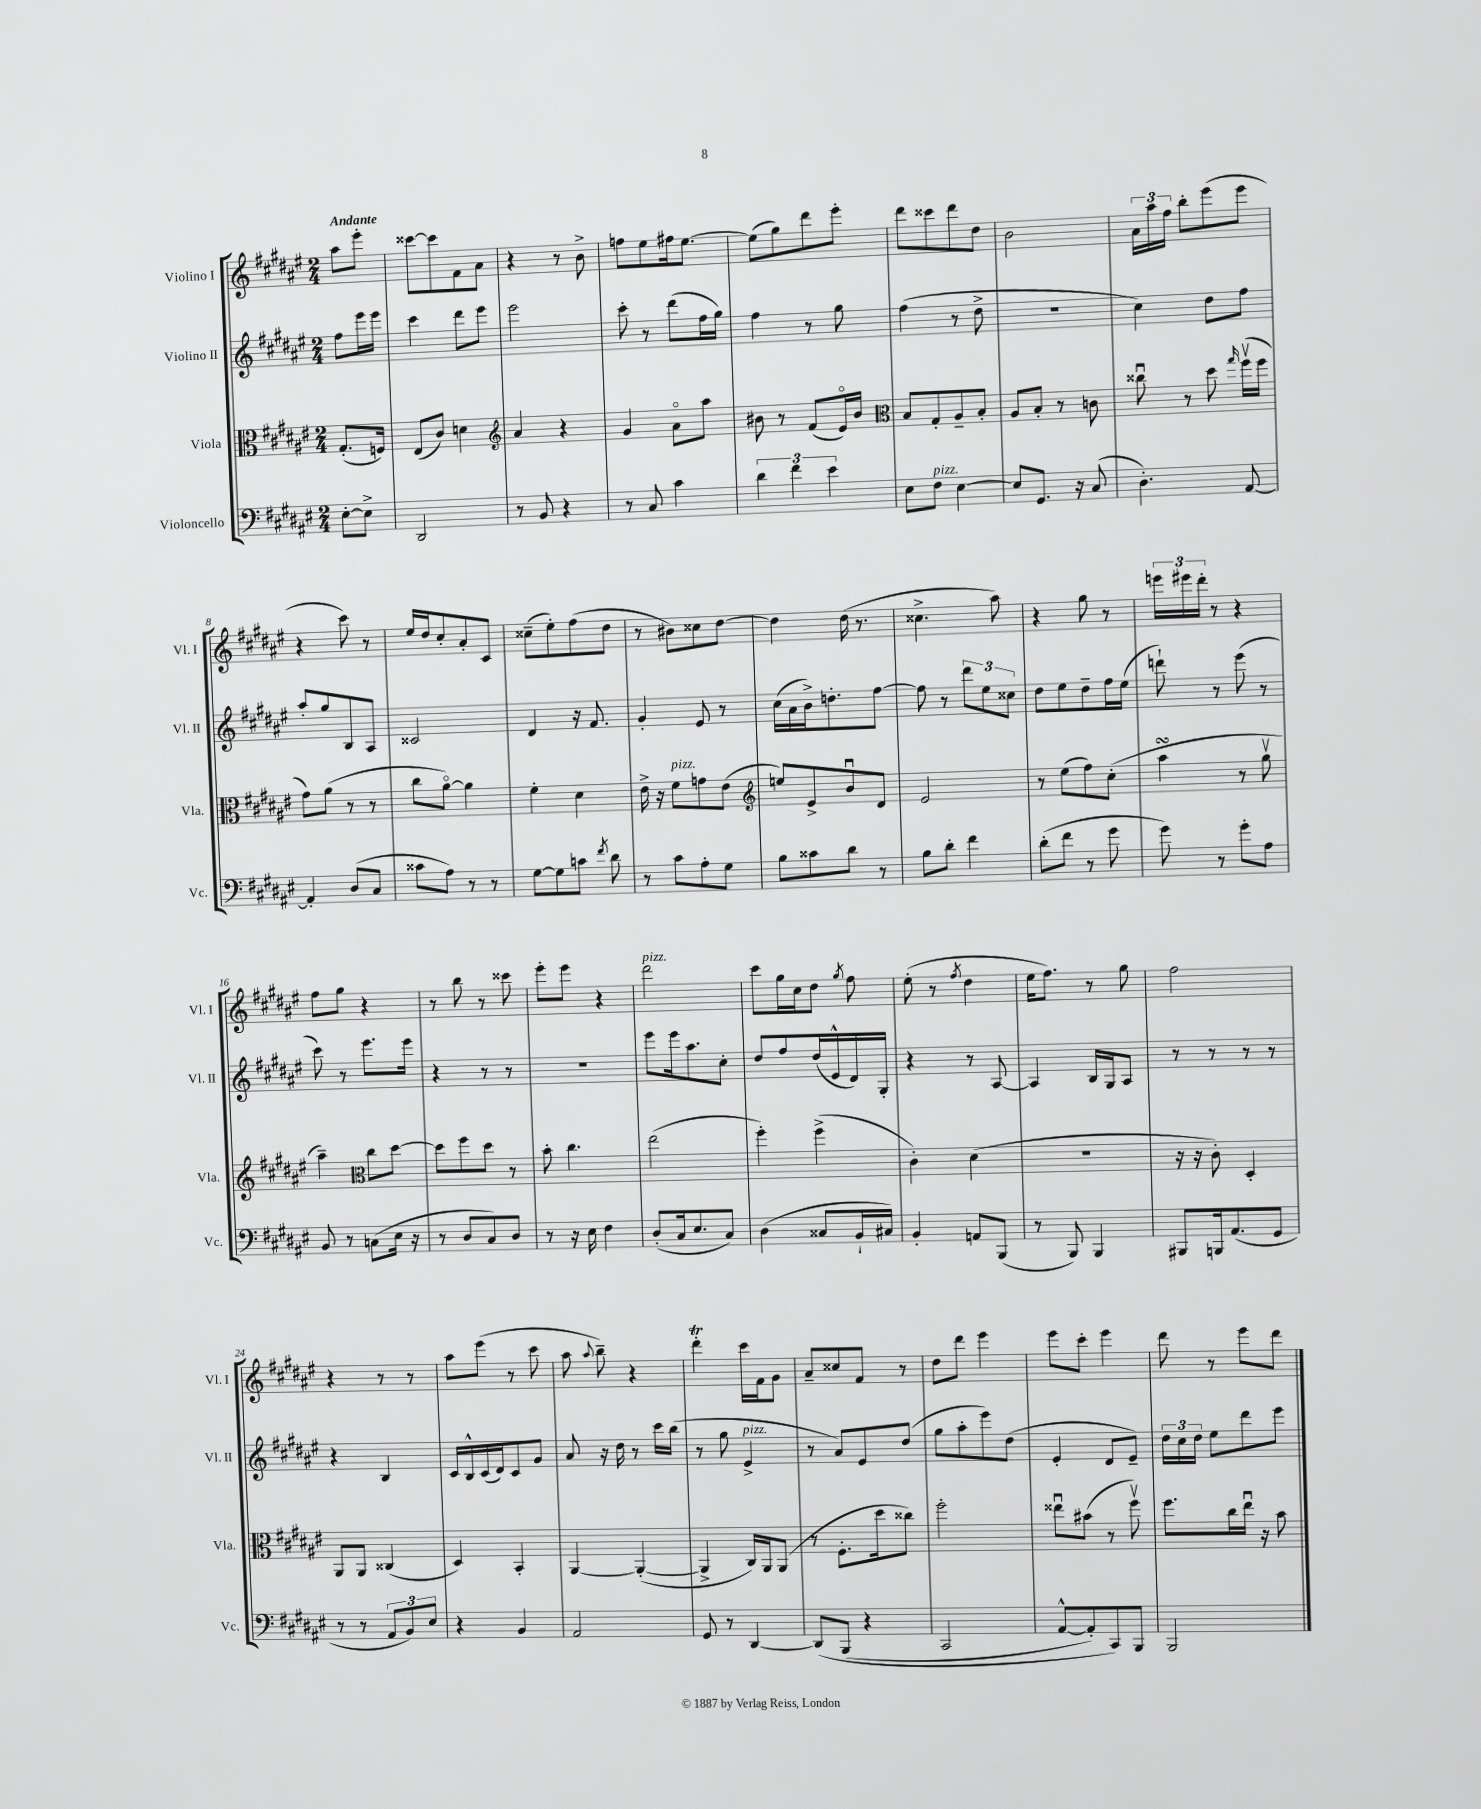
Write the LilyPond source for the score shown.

<<
\new StaffGroup <<
\new Staff = "s0" \with { instrumentName = "Violino I" shortInstrumentName = "Vl. I" } {
    \clef treble \key fis \major \numericTimeSignature \time 2/4 \partial 4 \tempo "Andante"
    \autoBeamOff ais''8[ eis'''8]-. |
    cisis'''8[~ cisis'''8 fis'8 ais'8] |
    r4 r8 b'8-> |
    f''8[ eis''8 fis''16 eis''8.]~ |
    eis''8[( gis''8) dis'''8 eis'''8]-. |
    dis'''8[ cisis'''8 dis'''8 dis''8] |
    b'2 |
    \tuplet 3/2 { ais'16[ ais''16 fis''16] } b''8[-. eis'''8( eis'''8] |
    r4 cis'''8) r8 |
    eis''16[ dis''16 cis''8-. ais'8-. cis'8] |
    cisis''8[--( eis''8-.) fis''8( dis''8] |
    r8 bis'8[) cisis''8 dis''8]~ |
    dis''4 dis''16( r8. |
    cisis''4.-> ais''8) |
    r4 gis''8 r8 |
    \tuplet 3/2 { e'''16[ eis'''16 dis'''16]-. } r8 r4 |
    fis''8[ gis''8] r4 |
    r8 b''8 r8 cisis'''8 |
    eis'''8[-. eis'''8] r4 |
    dis'''2^\markup { \italic "pizz." } |
    cis'''8[ gis''16 cis''16 dis''8] \acciaccatura { gis''8 } fis''8 |
    eis''8-.( r8 \acciaccatura { fis''8 } dis''4 |
    eis''16[ fis''8.]) r8 gis''8 |
    fis''2 |
    r4 r8 r8 |
    ais''8[ eis'''8]( r8 cis'''8 |
    ais''8 \appoggiatura { ais''8 } b''8--) r4 |
    dis'''4-.\trill cis'''16[ fis'16 gis'8] |
    ais'8[-- cisis''8 fis'8] r8 |
    dis''8[ dis'''8] eis'''4 |
    eis'''8[ cis'''8]-. eis'''4 |
    dis'''8 r8 eis'''8[ dis'''8] \bar "|." |
}
\new Staff = "s1" \with { instrumentName = "Violino II" shortInstrumentName = "Vl. II" } {
    \clef treble \key fis \major \numericTimeSignature \time 2/4 \partial 4
    \autoBeamOff fis''8[ eis'''16 eis'''16] |
    cis'''4 dis'''8[ eis'''8] |
    eis'''2 |
    cis'''8-. r8 dis'''8[( fis''16 gis''16]) |
    fis''4 r8 gis''8 |
    fis''4( r8 dis''8-> |
    r2 |
    cis''4) dis''8[ fis''8] |
    ais''8[-. gis''8 b8 ais8] |
    cisis'2 |
    dis'4 r16 fis'8. |
    gis'4-. eis'8 r8 |
    cis''16[( ais'16 b'16->) d''8.-. fis''8]~ |
    fis''8 r8 \tuplet 3/2 { dis'''8[ eis''8 cisis''8] } |
    dis''8[ eis''8 dis''8-- fis''16 eis''16]( |
    d'''8-!) r8 eis'''8( r8 |
    cis'''8) r8 eis'''8.[ eis'''16] |
    r4 r8 r8 |
    R2 |
    eis'''8[ eis'''16 ais''8. cis''8]-. |
    dis''8[ fis''8 dis''16( eis'16-^ dis'16) gis16]-. |
    r4 r8 ais8~ |
    ais4 b16[ gis16 ais8] |
    r8 r8 r8 r8 |
    r4 b4 |
    cis'16[ b16-^ cis'16( dis'16) cis'8 gis'8] |
    ais'8 r16 dis''16 r8 cis'''16[ b''16]( |
    r8 gis''8 eis'4->^\markup { \italic "pizz." } |
    r8 ais'8[) eis'8 dis''8]( |
    gis''8[ ais''8-. eis'''8) dis''8]( |
    eis'4-. dis'8[ eis'8]--) |
    \tuplet 3/2 { dis''16[ cis''16 dis''16] } eis''8[ dis'''8 eis'''8] \bar "|." |
}
\new Staff = "s2" \with { instrumentName = "Viola" shortInstrumentName = "Vla." } {
    \clef alto \key fis \major \numericTimeSignature \time 2/4 \partial 4
    \autoBeamOff gis8.[-.( f16]) |
    eis8[( cis'8]) d'4 |
    \clef treble ais'4 r4 |
    gis'4 ais'8[\flageolet ais''8] |
    bis'8 r8 fis'8[( eis'16\flageolet) bis'16] |
    \clef alto b8[ gis8-. ais8-- b8]-. |
    ais8[ b8]-. r8 c'8 |
    cisis''8\downbow r8 dis''8 \grace { gis''16 } fis''16[\upbow( fis''16] |
    gis'8[) ais'8]( r8 r8 |
    cis''8[ ais'8]~\flageolet) ais'4 |
    fis'4-. dis'4 |
    eis'16-> r16 fis'8[^\markup { \italic "pizz." } g'8 eis'8]( |
    \clef treble e''8[) eis'8-> b'8\downbow dis'8] |
    eis'2 |
    r8 eis''8[( fis''8) cis''8]-.( |
    ais''4\turn r8 gis''8\upbow |
    ais''4--) \clef alto cis''8[ dis''8]~ |
    dis''8[ fis''8 dis''8] r8 |
    b'8-. cis''4. |
    eis''2( |
    fis''4-.) fis''4->( |
    cis'4-.) dis'4( |
    R2 |
    r16 r16 cis'8-.) dis4-. |
    ais,8[ ais,8] cisis4( |
    dis4) b,4-. |
    ais,4~ ais,4~-.( |
    ais,4-> cis16[) ais,16 ais,8]( |
    r8 fis8.[-. dis''16 cisis''8]) |
    fis''2-. |
    eisis''8[\downbow bis'8]( r8 fis''8\upbow) |
    fis''8.[ cis''16 eis''16]\downbow r16 b'8 \bar "|." |
}
\new Staff = "s3" \with { instrumentName = "Violoncello" shortInstrumentName = "Vc." } {
    \clef bass \key fis \major \numericTimeSignature \time 2/4 \partial 4
    \autoBeamOff eis8[~-. eis8]-> |
    dis,2 |
    r8 b,8 r4 |
    r8 cis8 cis'4 |
    \tuplet 3/2 { dis'4 fis'4 eis'4 } |
    eis8[ fis8]^\markup { \italic "pizz." } eis4~ |
    eis8[ gis,8.] r16 cis8( |
    dis4.-.) ais,8~ |
    ais,4-. dis8[( cis8] |
    cisis'8[ ais8]) r8 r8 |
    gis8[~ gis8 c'8] \acciaccatura { fis'8 } dis'8 |
    r8 cis'8[ ais8-. gis8] |
    b8[ cisis'8 dis'8] r8 |
    b8[ dis'8]-. fis'4 |
    dis'8[-.( fis'8] r8 gis'8 |
    gis'8) r8 gis'8[-. ais8] |
    b,8 r8 c8[( eis16] r16 |
    r8 dis8[ cis8) dis8] |
    r8 r16 eis16 fis4 |
    dis8[-.( cis16 eis8. cis8]) |
    dis4( cisis8[ b,16-! cis16]) |
    b,4-. a,8[ b,,8]( |
    r8 b,,8) b,,4 |
    bis,,8[ b,,16 ais,8.( gis,8] |
    r8 r8 \tuplet 3/2 { ais,8[ b,8) eis8] } |
    r4 b,4 |
    ais,2 |
    gis,8 r8 dis,4~ |
    dis,8[\( b,,8]( r4 |
    cis,2 |
    ais,8[~-^ ais,8-.) cis,8\) b,,8] |
    b,,2 \bar "|." |
}
>>
>>
